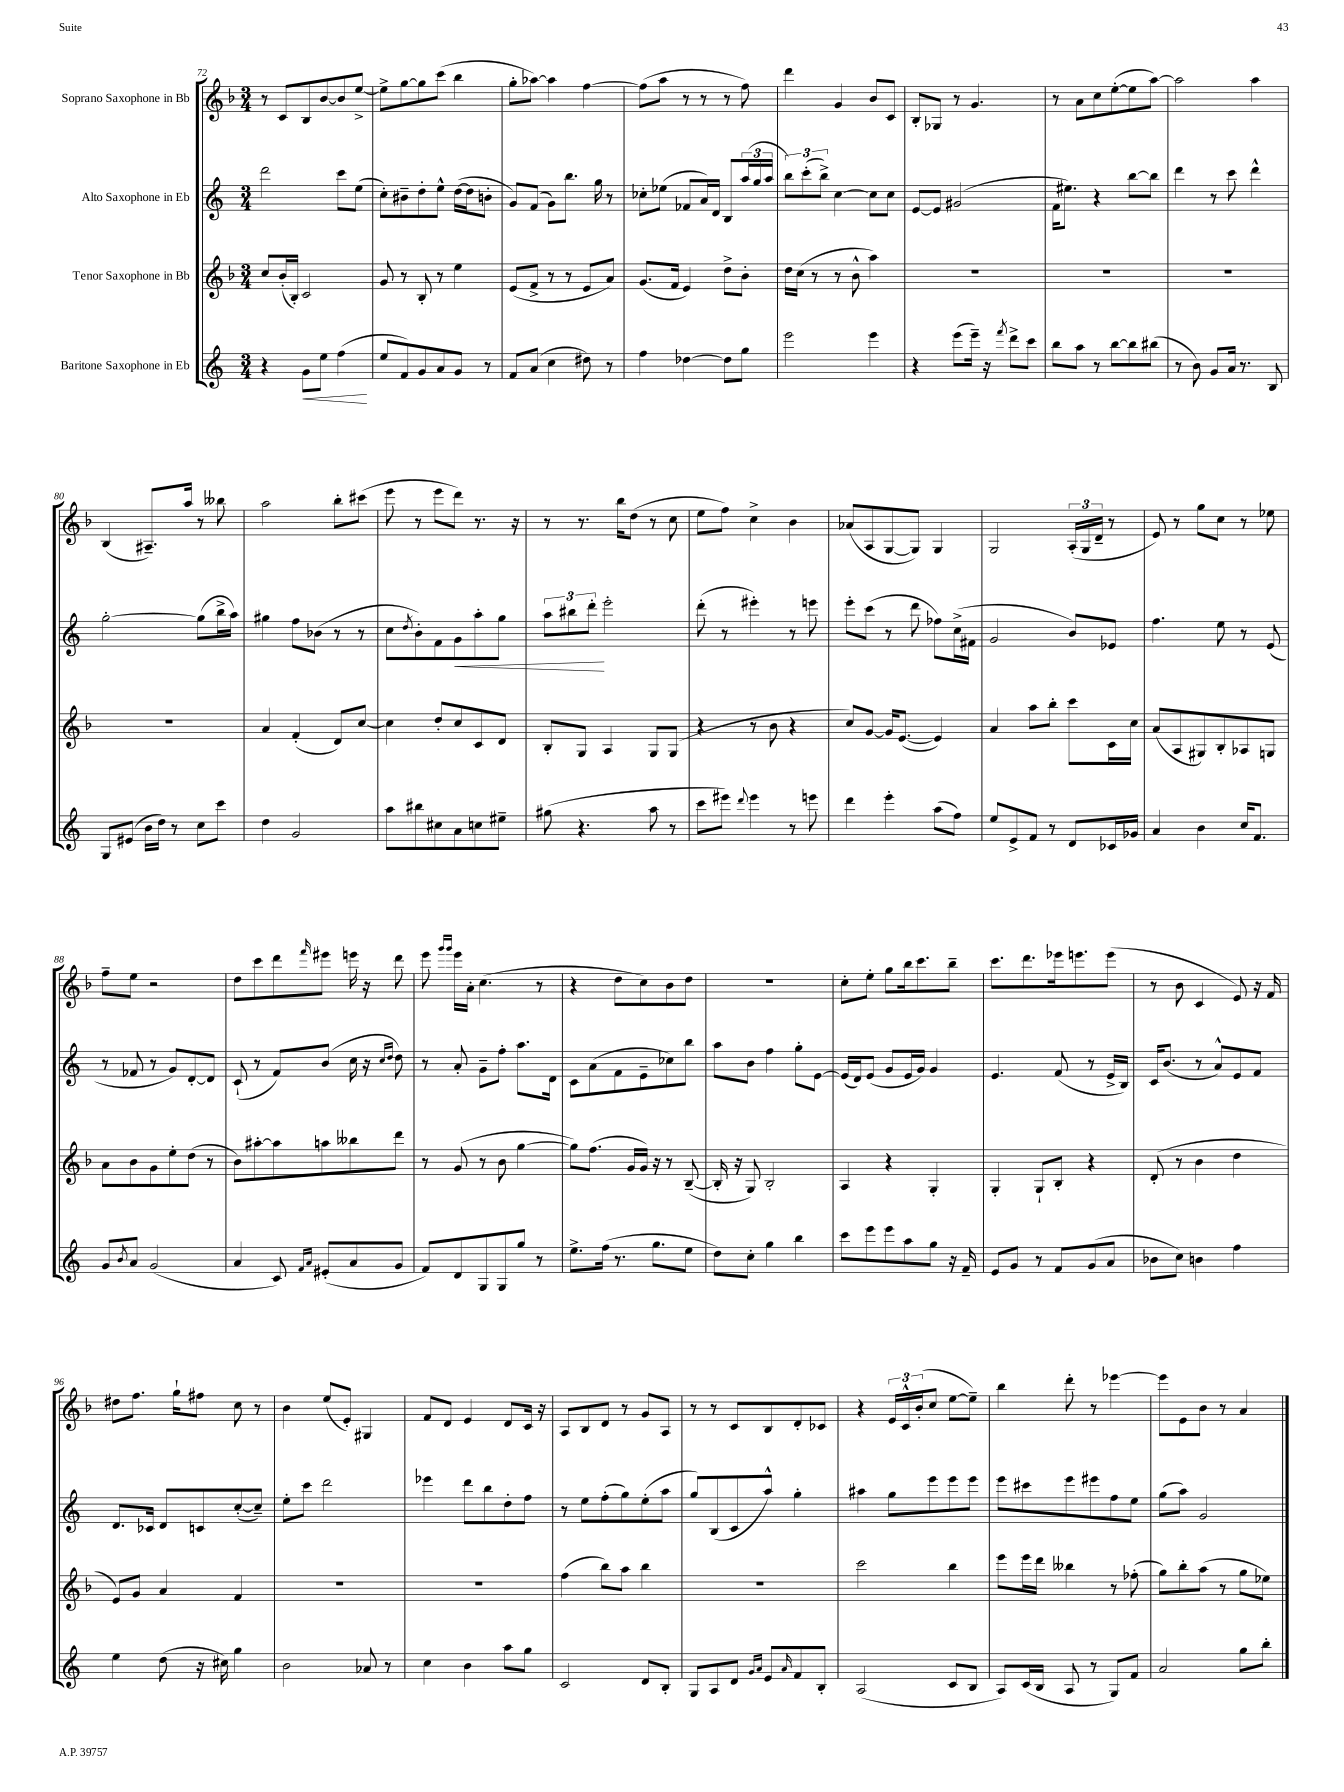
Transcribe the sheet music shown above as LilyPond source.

<<
\new StaffGroup <<
\new Staff = "s0" \with { instrumentName = "Soprano Saxophone in Bb" } {
    \clef treble \key f \major \numericTimeSignature \time 3/4
    r8 c'8 bes8 bes'8~ bes'8 e''8~-> |
    e''8-> g''8~ g''8 c'''8( bes''4 |
    g''8-. aes''8~) aes''4 f''4~ |
    f''8( a''8 r8 r8 r8 f''8) |
    d'''4 g'4 bes'8 c'8 |
    bes8-. ges8 r8 g'4. |
    r8 a'8 c''8 e''8~-.( e''8 a''8~) |
    a''2 a''4 |
    bes4( ais8.--) a''16 r8 beses''8 |
    a''2 bes''8-. cis'''8( |
    e'''8 r8 e'''8 d'''8) r8. r16 |
    r8 r8. bes''16 d''8( r8 c''8 |
    e''8 f''8) c''4-> bes'4 |
    aes'8( a8 g8~ g8) g4 |
    g2 \tuplet 3/2 { a16-.( g16 d'16-- } r8 |
    e'8) r8 g''8 c''8 r8 ees''8 |
    f''8-- e''8 r2 |
    d''8 c'''8 d'''8 \grace { f'''16 } eis'''8 e'''16 r16 d'''8 |
    e'''8 \grace { g'''16 g'''16 } e'''16 a'16-. c''4.( r8 |
    r4 d''8 c''8) bes'8 d''8 |
    R2. |
    c''8-. e''8-. g''8 bes''16 c'''8. bes''8-- |
    c'''8. d'''8. ees'''16 e'''8. e'''8( |
    r8 bes'8 c'4 e'8) r16 f'16 |
    dis''8 f''8. g''16-! fis''8 c''8 r8 |
    bes'4 e''8( e'8-.) gis4 |
    f'8 d'8 e'4 d'8 c'16 r16 |
    a8 bes8 d'8 r8 g'8 a8 |
    r8 r8 c'8 bes8 d'8-. ces'8 |
    r4 \tuplet 3/2 { e'16 c'16-^ bes'16-.( } c''8 e''8~ e''8--) |
    bes''4 d'''8-. r8 ees'''4~ |
    ees'''8 e'8 bes'8 r8 a'4 \bar "|." |
}
\new Staff = "s1" \with { instrumentName = "Alto Saxophone in Eb" } {
    \clef treble \key c \major \numericTimeSignature \time 3/4
    d'''2 c'''8 e''8( |
    c''8-.) bis'8-- d''8-. e''8-^ d''16~( d''16 b'8-. |
    g'8) f'8( g'8) b''8. g''16 r8 |
    ces''8-. ees''8( fes'8 a'16) d'16 b8 \tuplet 3/2 { a''16( g''16 a''16 } |
    \tuplet 3/2 { b''8) c'''8-.( b''8->) } c''4~ c''8 c''8 |
    e'8~ e'8 gis'2( |
    f'16 eis''8.) r4 b''8~ b''8 |
    d'''4 r8 c'''8 d'''4-^ |
    g''2~-. g''8( b''16-> a''16) |
    gis''4 f''8 bes'8( r8 r8 |
    c''8 \acciaccatura { d''8 } b'8-.) f'8 g'8\< a''8-. g''8 |
    \tuplet 3/2 { a''8 bis''8 d'''8-.\! } e'''2-. |
    d'''8-.( r8 eis'''4-.) r8 e'''8 |
    e'''8-. c'''8( r8 d'''8 fes''8) c''16->( fis'16 |
    g'2 b'8) ees'8 |
    f''4. e''8 r8 e'8( |
    r8 fes'8 r8 g'8) d'8~-. d'8 |
    c'8-!( r8 f'8) b'8( c''16 r16 \grace { c''16 d''16 } d''8) |
    r8 a'8-. g'8-- f''8-. a''8. d'16 |
    c'8 a'8( f'8 e'8-- ces''8) b''8 |
    a''8 b'8 f''4 g''8-. e'8~ |
    e'16( d'16) e'8( g'8 e'16 g'16) g'4 |
    e'4. f'8( r8 e'16-> b16) |
    c'16 b'8.( r8 a'8-^) e'8 f'8 |
    d'8. ces'16 d'8 c'8 c''8~-.( c''8--) |
    e''8-. c'''8 d'''2 |
    ees'''4 d'''8 b''8 d''8-. f''8 |
    r8 e''8 f''8-.( g''8) e''8-.( a''8 |
    g''8) b8( c'8 a''8-^) g''4-. |
    ais''4 g''8 e'''8 e'''8 e'''8 |
    e'''8 cis'''8 e'''8 eis'''8 f''8 e''8 |
    g''8( a''8) g'2 \bar "|." |
}
\new Staff = "s2" \with { instrumentName = "Tenor Saxophone in Bb" } {
    \clef treble \key f \major \numericTimeSignature \time 3/4
    c''8 bes'16-.( bes16-.) c'2 |
    g'8 r8 bes8-. r8 e''4 |
    e'8( f'8-> r8 r8 e'8 a'8) |
    g'8.( f'16 e'4) d''8-> bes'8-. |
    d''16 c''16( r8 r8 bes'8-^ a''4) |
    R2. |
    R2. |
    R2. |
    R2. |
    a'4 f'4-.( d'8) c''8~ |
    c''4 d''8-. c''8 c'8 d'8 |
    bes8-. g8 a4 g8 g8( |
    r4 r8 bes'8 r4 |
    c''8) g'8~ g'16 e'8.~( e'4) |
    a'4 a''8 bes''8-. c'''8 c'16 c''16 |
    a'8( a8 gis8) bes8-. aes8 g8 |
    a'8 bes'8 g'8 e''8-. d''8( r8 |
    bes'8) ais''8~-. ais''8 a''8 beses''8 d'''8 |
    r8 g'8( r8 bes'8 g''4~ |
    g''8) f''8.( g'16 g'16) r16 r8 bes8~--( |
    bes16-. r16 g8) bes2-. |
    a4 r4 g4-. |
    g4-. g8-! bes8-. r4 |
    d'8-.( r8 bes'4 d''4 |
    e'8) g'8 a'4 f'4 |
    R2. |
    R2. |
    f''4( bes''8) a''8 bes''4 |
    R2. |
    c'''2 bes''4 |
    e'''8 e'''16 d'''16 beses''4 r8 fes''8-.( |
    g''8) bes''8-. a''8( r8 g''8 ees''8) \bar "|." |
}
\new Staff = "s3" \with { instrumentName = "Baritone Saxophone in Eb" } {
    \clef treble \key c \major \numericTimeSignature \time 3/4
    r4 g'8\< e''8 f''4\!( |
    e''8 f'8) g'8 a'8 g'8 r8 |
    f'8 a'8( c''4 dis''8) r8 |
    f''4 des''4~ des''8 g''8 |
    e'''2 e'''4 |
    r4 e'''8( e'''16--) r16 \acciaccatura { f'''8 } d'''8-> c'''8 |
    b''8 a''8 r8 b''8~ b''8 bis''8( |
    r8 b'8) g'8 a'16 r8. b8 |
    g8 eis'8( b'16 d''16) r8 c''8 c'''8 |
    d''4 g'2 |
    a''8 bis''8 cis''8 a'8 c''8 eis''8-- |
    gis''8( r4. a''8 r8 |
    c'''8 eis'''8) \appoggiatura { d'''8 } eis'''4 r8 e'''8 |
    d'''4 e'''4-. a''8( f''8) |
    e''8 e'8-> f'8 r8 d'8 ces'16 ges'16 |
    a'4 b'4 c''16 f'8. |
    g'8 \acciaccatura { b'8 } a'8 g'2( |
    a'4 c'8) \grace { f'16 a'16 } eis'8-.( a'8 g'8 |
    f'8) d'8 g8 g8 g''8 r8 |
    e''8.-> f''16( r8. g''8. e''8 |
    d''8) c''8-. g''4 b''4 |
    c'''8 e'''8 e'''8 a''8 g''8 r16 f'16-- |
    e'8 g'8 r8 f'8 g'8( a'8 |
    bes'8 c''8) b'4 f''4 |
    e''4 d''8( r16 cis''16) g''4 |
    b'2 aes'8 r8 |
    c''4 b'4 a''8 g''8 |
    c'2 d'8 b8-. |
    g8 a8 d'8 \grace { g'16 a'16 } e'8 \grace { a'16 } f'8 b8-. |
    a2( c'8 b8 |
    a8) c'16( b16 a8 r8 g8) f'8 |
    a'2 g''8 b''8-. \bar "|." |
}
>>
>>
\layout { \context { \Score currentBarNumber = #72 } }
